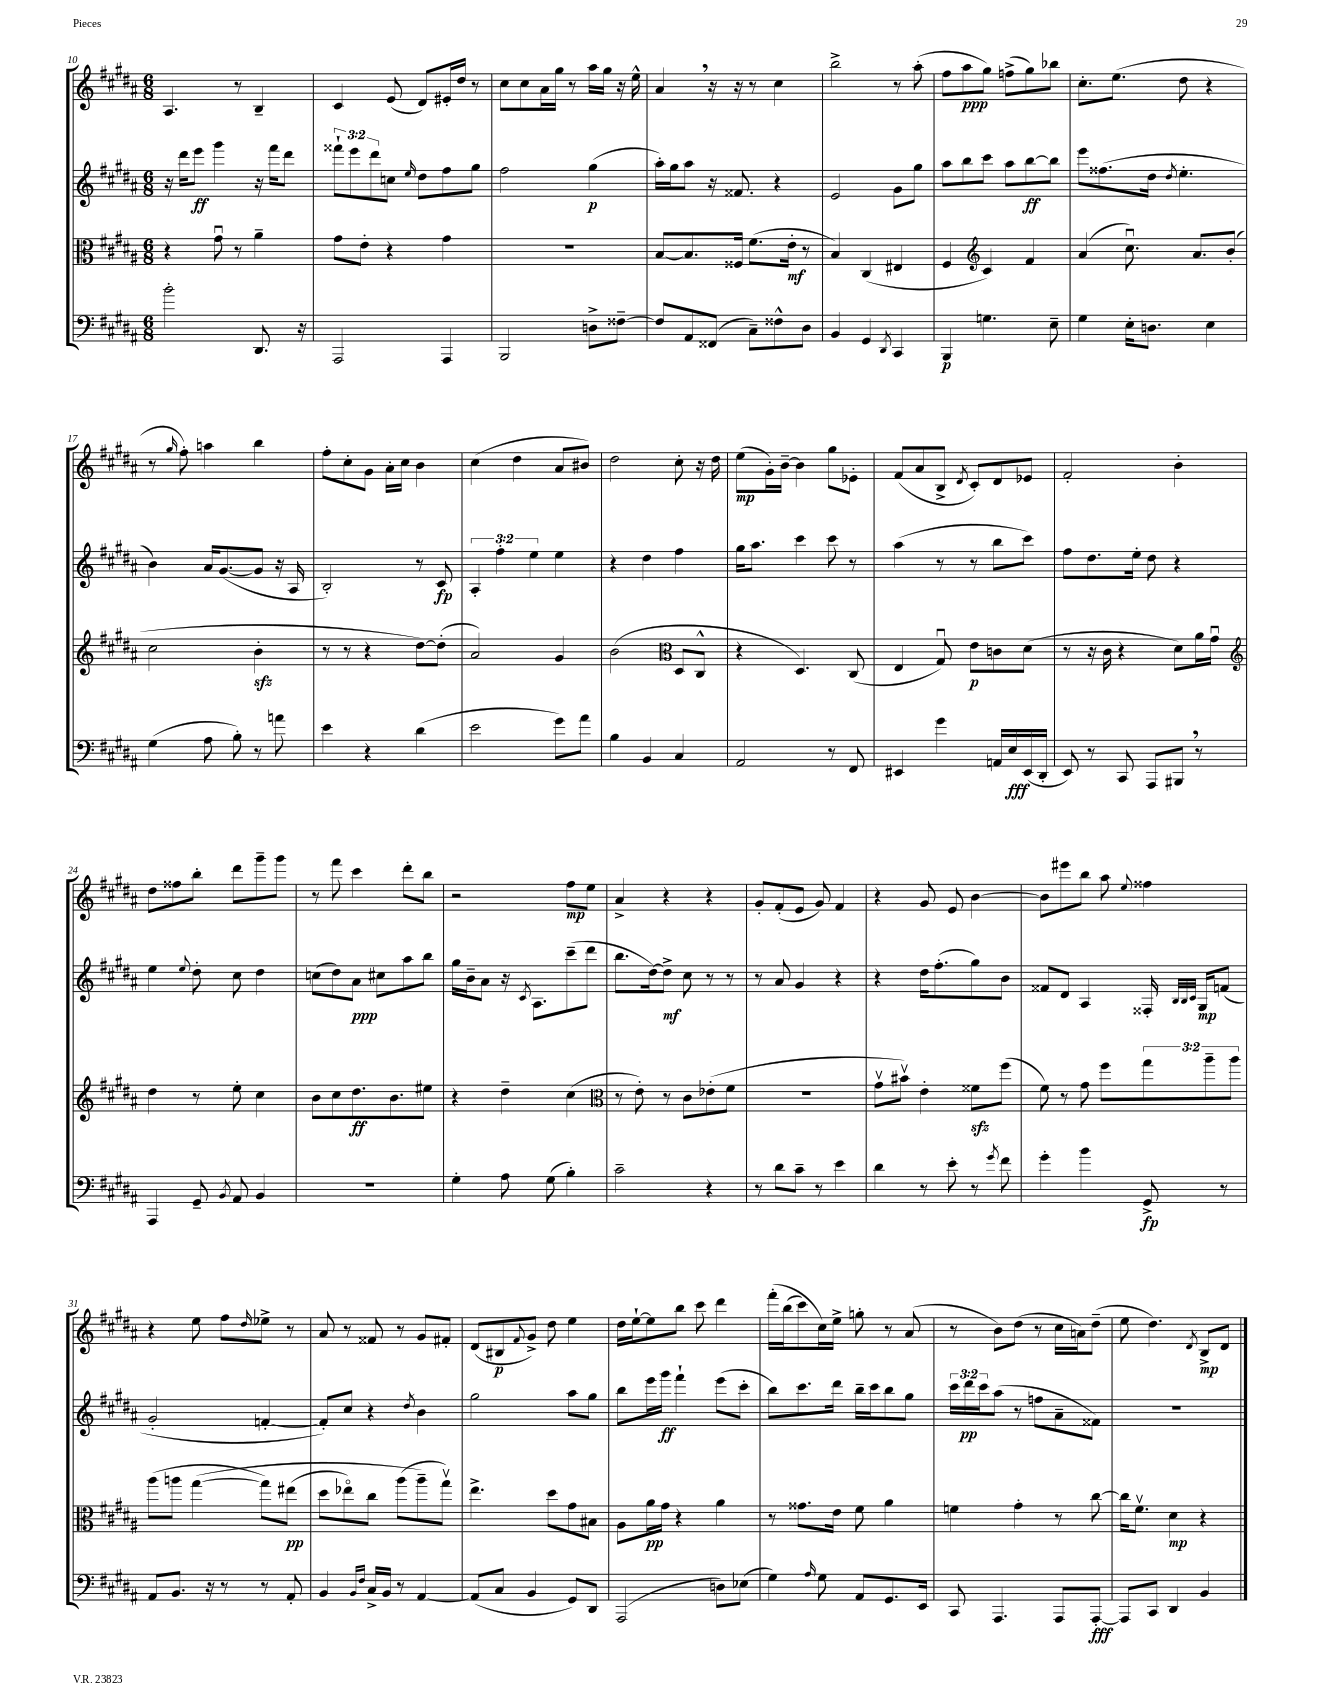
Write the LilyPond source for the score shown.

<<
\new StaffGroup <<
\new Staff = "s0" {
    \clef treble \key b \major \numericTimeSignature \time 6/8
    ais4. r8 b4-- |
    cis'4 e'8( dis'8) eis'16-. dis''16 r8 |
    cis''8 cis''8 ais'16 gis''16 r8 ais''16 gis''16 r16 e''16-^ |
    ais'4 \breathe r16 r16 r8 cis''4 |
    b''2-> r8 ais''8-.( |
    fis''8 ais''8\ppp gis''8) f''8->( gis''8) bes''8 |
    cis''8.-. e''8.( dis''8 r4 |
    r8 \grace { gis''16 } fis''8-.) a''4 b''4 |
    fis''8-. cis''8-. gis'8 ais'16-. cis''16 b'4 |
    cis''4( dis''4 ais'8 bis'8) |
    dis''2 cis''8-. r16 dis''16 |
    e''8\mp( gis'16-.) b'16~-- b'4 gis''8 ees'8-. |
    fis'8( ais'8 b8-> \acciaccatura { dis'8 } cis'8-.) dis'8 ees'8 |
    fis'2-. b'4-. |
    dis''8 fisis''8 b''8-. dis'''8 gis'''8-- gis'''8 |
    r8 fis'''8 cis'''4 dis'''8-. b''8 |
    r2 fis''8\mp e''8 |
    ais'4-> r4 r4 |
    gis'8-. fis'8-.( e'8 gis'8) fis'4 |
    r4 gis'8 e'8 b'4~ |
    b'8 eis'''8 b''8 ais''8 \appoggiatura { e''8 } fisis''4 |
    r4 e''8 fis''8 \grace { dis''16 } ees''8-> r8 |
    ais'8 r8 fisis'8 r8 gis'8 fis'8-. |
    dis'8( bis8\p \appoggiatura { fis'8 } gis'8->) dis''8 e''4 |
    dis''16 e''16~-! e''8 b''8 cis'''8 dis'''4 |
    fis'''16-.\( b''16( cis'''8) cis''16\) e''16-> g''8-. r8 ais'8( |
    r8 b'8) dis''8( r8 cis''16 a'16) dis''8--( |
    e''8 dis''4.) \acciaccatura { dis'8 } b8->\mp dis'8 \bar "|." |
}
\new Staff = "s1" {
    \clef treble \key b \major \numericTimeSignature \time 6/8 \override Staff.TupletNumber.text = #tuplet-number::calc-fraction-text
    r16 dis'''16 e'''8\ff gis'''4 r16 fis'''16 dis'''8 |
    \tuplet 3/2 { fisis'''8-! e'''8 dis'''8 } c''8 \grace { e''16 } dis''8 fis''8 gis''8 |
    fis''2 gis''4\p( |
    ais''16-.) gis''16 ais''8 r16 fisis'8. r4 |
    e'2 gis'8 gis''8 |
    ais''8 b''8 cis'''8 ais''8 b''8~\ff b''8 |
    e'''8 fisis''8.( dis''16 \acciaccatura { dis''8 } e''4.-. |
    b'4) ais'16 gis'8.~( gis'8 r16 ais16 |
    b2-.) r8 cis'8\fp |
    \tuplet 3/2 { ais4-. fis''4-. e''4 } e''4 |
    r4 dis''4 fis''4 |
    gis''16 ais''8. cis'''4 cis'''8 r8 |
    ais''4( r8 r8 b''8 cis'''8) |
    fis''8 dis''8. e''16-. dis''8 r4 |
    e''4 \appoggiatura { e''8 } dis''8-. cis''8 dis''4 |
    c''8( dis''8) ais'8\ppp cis''8 ais''8 b''8 |
    gis''16 b'16-- ais'8 r16 \acciaccatura { cis'8 } ais8. cis'''8--( dis'''8 |
    b''8. dis''16~) dis''8->\mf cis''8 r8 r8 |
    r8 ais'8 gis'4 r4 |
    r4 dis''16 fis''8.-.( gis''8) b'8 |
    fisis'8 dis'8 ais4 fisis16-. \grace { b32 b32 cis'32 } gis16\mp f'8( |
    gis'2-. f'4~-. |
    f'8-.) cis''8 r4 \acciaccatura { dis''8 } b'4 |
    gis''2 ais''8 gis''8 |
    b''8 e'''16 gis'''16\ff fis'''4-! e'''8( cis'''8-. |
    b''8) cis'''8. dis'''16 b''16-- cis'''16 b''8 gis''8 |
    \tuplet 3/2 { cis'''16 dis'''16\pp cis'''16 } ais''8( r8 f''8 ais'8-- fisis'8) |
    R2. \bar "|." |
}
\new Staff = "s2" {
    \clef alto \key b \major \numericTimeSignature \time 6/8 \override Staff.TupletNumber.text = #tuplet-number::calc-fraction-text
    r4 gis'8\downbow r8 ais'4-- |
    gis'8 e'8-. r4 gis'4 |
    R2. |
    b8~ b8. fisis16 fis'8.( e'16-.\mf r8 |
    b4) cis4( eis4 |
    fis4 \clef treble cis'4) fis'4 |
    ais'4( cis''8.\downbow) ais'8. b'8-.( |
    cis''2 b'4-.\sfz |
    r8 r8 r4 dis''8~) dis''8-.( |
    ais'2) gis'4 |
    b'2( \clef alto dis8 cis8-^ |
    r4 dis4.) cis8( |
    e4 gis8\downbow) e'8\p c'8 dis'8( |
    r8 r16 cis'16 r4 dis'8) ais'16 gis'16\downbow |
    \clef treble dis''4 r8 e''8-. cis''4 |
    b'8 cis''8 dis''8.\ff b'8. eis''8 |
    r4 dis''4-- cis''4( |
    \clef alto r8 e'8-.) r8 cis'8 ees'8-.( fis'8 |
    R2. |
    gis'8\upbow bis'8\upbow) e'4-. fisis'8\sfz fis''8( |
    fis'8) r8 gis'8 fis''8 \tuplet 3/2 { gis''8 ais''8-- ais''8 } |
    ais''8( a''8 gis''4~\( gis''8) eis''8\pp( |
    dis''8 ees''8\flageolet) cis''8 ais''8( ais''8--\) gis''8\upbow) |
    e''4.-> dis''8 gis'8 bis8 |
    ais8 ais'16\pp gis'16 r4 ais'4 |
    r8 gisis'8. e'16 fis'8 ais'4 |
    f'4 gis'4-. r8 cis''8~ |
    cis''16 fis'8.\upbow dis'4\mp r4 \bar "|." |
}
\new Staff = "s3" {
    \clef bass \key b \major \numericTimeSignature \time 6/8
    b'2-. dis,8. r16 |
    ais,,2 ais,,4 |
    b,,2 d8-> fisis8~-- |
    fisis8 ais,8 fisis,8( cis8--) fisis8-^ dis8 |
    b,4 gis,4 \acciaccatura { dis,8 } cis,4 |
    b,,4\p g4. e8-- |
    gis4 e16-. d8. e4 |
    gis4( ais8 b8-.) r8 a'8 |
    e'4 r4 dis'4( |
    e'2 gis'8) ais'8 |
    b4 b,4 cis4 |
    ais,2 r8 fis,8 |
    eis,4 gis'4 a,16 e16\fff eis,16( dis,16-. |
    e,8) r8 cis,8 ais,,8 bis,,8 \breathe r8 |
    ais,,4 gis,8-- \acciaccatura { b,8 } ais,8 b,4 |
    R2. |
    gis4-. ais8 gis8( b4-.) |
    cis'2-- r4 |
    r8 dis'8 cis'8-- r8 e'4 |
    dis'4 r8 e'8-. r8 \acciaccatura { gis'8 } fis'8 |
    gis'4-. b'4 gis,8->\fp r8 |
    ais,8 b,8. r16 r8 r8 ais,8-. |
    b,4 \grace { b,16 fis16 } cis16-> b,16 r8 ais,4~ |
    ais,8( cis8 b,4 gis,8) dis,8 |
    ais,,2( d8) ees8( |
    gis4) \grace { ais16 } gis8 ais,8 gis,8. e,16 |
    cis,8 ais,,4. ais,,8 ais,,8~-.\fff |
    ais,,8 cis,8 dis,4 b,4 \bar "|." |
}
>>
>>
\layout { \context { \Score currentBarNumber = #10 } }
